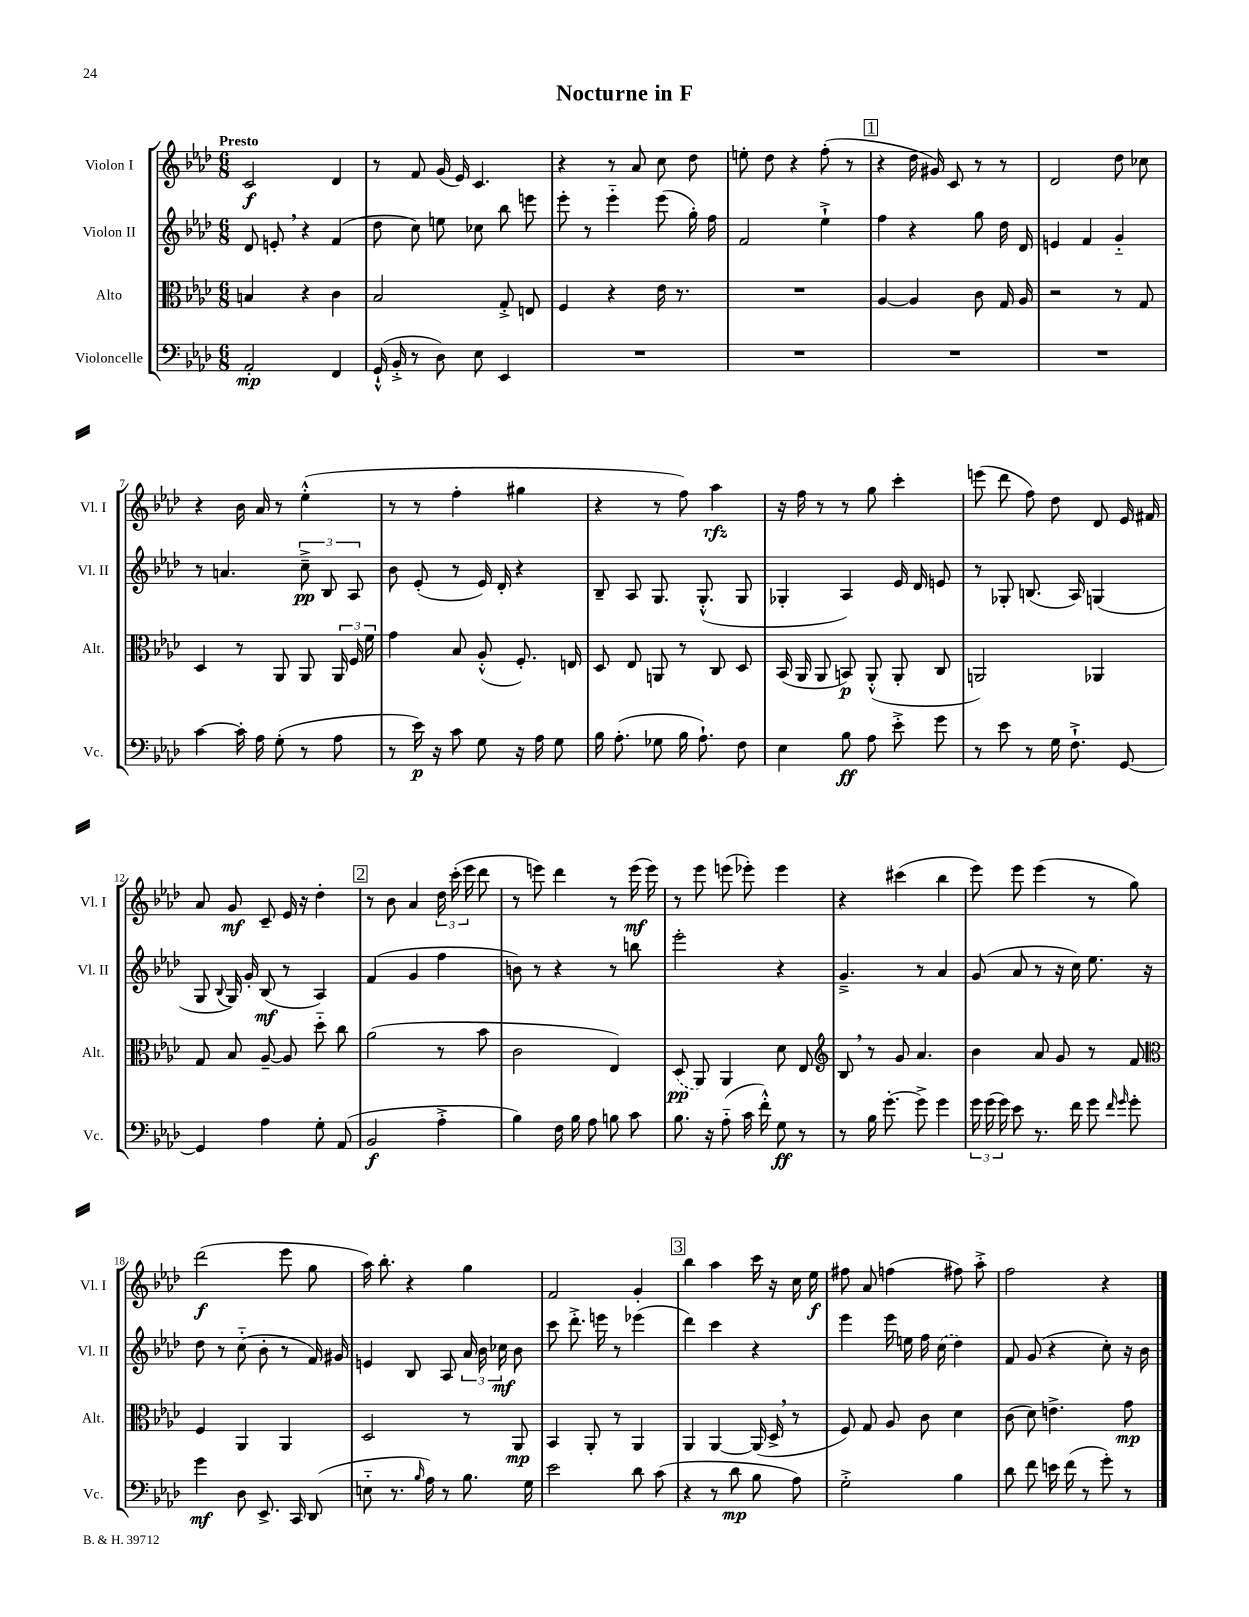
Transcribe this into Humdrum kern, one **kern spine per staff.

**kern	**dynam	**kern	**dynam	**kern	**dynam	**kern	**dynam
*part4	*part4	*part3	*part3	*part2	*part2	*part1	*part1
*staff4	*staff4	*staff3	*staff3	*staff2	*staff2	*staff1	*staff1
*I"Violoncelle	*	*I"Alto	*	*I"Violon II	*	*I"Violon I	*
*I'Vc.	*	*I'Alt.	*	*I'Vl. II	*	*I'Vl. I	*
*clefF4	*	*clefC3	*	*clefG2	*	*clefG2	*
*k[b-e-a-d-]	*	*k[b-e-a-d-]	*	*k[b-e-a-d-]	*	*k[b-e-a-d-]	*
*M6/8	*	*M6/8	*	*M6/8	*	*M6/8	*
=1	=1	=1	=1	=1	=1	=1	=1
!	!	!	!	!	!	!LO:TX:a:B:t=Presto	!
2AA-'/	mp	4Bn/	.	8d-/	.	2c/	f
.	.	.	.	8en',/	.	.	.
.	.	4r	.	4r	.	.	.
4FF/	.	4c\	.	(4f/	.	4d-/	.
=2	=2	=2	=2	=2	=2	=2	=2
(16GG`^^/	.	2B-/	.	8dd-\	.	8r	.
16BB-'^/	.	.	.	.	.	.	.
8r	.	.	.	8cc\)	.	8f/	.
8D-\)	.	.	.	8een\	.	(16g/	.
.	.	.	.	.	.	16e-/)	.
8E-\	.	.	.	8cc-X\	.	4.c/	.
4EE-/	.	8G'^/	.	8bb-\	.	.	.
.	.	8En/	.	8eeen\	.	.	.
=3	=3	=3	=3	=3	=3	=3	=3
2.r	.	4F/	.	8eee-'\	.	4r	.
.	.	.	.	8r	.	.	.
.	.	4r	.	4eee-\	.	8r	.
.	.	.	.	.	.	8a-/	.
.	.	16e-\	.	(8eee-\	.	8cc\	.
.	.	8.r	.	.	.	.	.
.	.	.	.	16gg'\)	.	8dd-\	.
.	.	.	.	16ff\	.	.	.
=4	=4	=4	=4	=4	=4	=4	=4
2.r	.	2.r	.	2f/	.	8een'\	.
.	.	.	.	.	.	8dd-\	.
.	.	.	.	.	.	4r	.
.	.	.	.	4ee-`^\	.	(8ff'\	.
.	.	.	.	.	.	8r	.
!!LO:REH:place=s1:t=1
=5	=5	=5	=5	=5	=5	=5	=5
2.r	.	[4A-/	.	4ff\	.	4r	.
.	.	4A-/]	.	4r	.	16dd-\	.
.	.	.	.	.	.	16g#X/)	.
.	.	.	.	.	.	8c/	.
.	.	8c\	.	8gg\	.	8r	.
.	.	16G/	.	16dd-\	.	8r	.
.	.	16A-/	.	16d-/	.	.	.
=6	=6	=6	=6	=6	=6	=6	=6
2.r	.	2r	.	4en/	.	2d-/	.
.	.	.	.	4f/	.	.	.
.	.	8r	.	4g/	.	8dd-\	.
.	.	8G/	.	.	.	8cc-X\	.
!!LO:LB:g=z
=7	=7	=7	=7	=7	=7	=7	=7
[4c\	.	4D-/	.	8r	.	4r	.
.	.	.	.	4.an/	.	.	.
16c'\]	.	8r	.	.	.	16b-\	.
16A-\	.	.	.	.	.	16a-/	.
(8G'\	.	8AA-/	.	.	.	8r	.
8r	.	8AA-/	.	12cc~^\	pp	(4ee-'^^\	.
.	.	.	.	12B-/	.	.	.
8A-\	.	24AA-/	.	.	.	.	.
.	.	24F/	.	12A-/	.	.	.
.	.	24f\	.	.	.	.	.
=8	=8	=8	=8	=8	=8	=8	=8
8r	.	4g\	.	8b-\	.	8r	.
16e-\)	p	.	.	(8e-'/	.	8r	.
16r	.	.	.	.	.	.	.
8c\	.	8B-/	.	8r	.	4ff'\	.
8G\	.	(8A-'^^/	.	16e-/)	.	.	.
.	.	.	.	16d-'/	.	.	.
16r	.	8.F'/)	.	4r	.	4gg#X\	.
16A-\	.	.	.	.	.	.	.
8G\	.	.	.	.	.	.	.
.	.	16En/	.	.	.	.	.
=9	=9	=9	=9	=9	=9	=9	=9
16B-\	.	8D-/	.	8B-~/	.	4r	.
(8.A-'\	.	.	.	.	.	.	.
.	.	8E-/	.	8A-/	.	.	.
8G-X\	.	8AAn/	.	8.G/	.	8r	.
16B-\	.	8r	.	.	.	8ff\)	.
8.A-`\)	.	.	.	(8.G'^^/	.	.	.
.	.	8C/	.	.	.	4aa-\	rfz
8F\	.	8D-/	.	8G/	.	.	.
=10	=10	=10	=10	=10	=10	=10	=10
4E-\	.	(16BB-/	.	4G-X'/	.	16r	.
.	.	16AA-/	.	.	.	16ff\	.
.	.	8AA-/	.	.	.	8r	.
8B-\	ff	8BBn/)	p	4A-/)	.	8r	.
8A-\	.	(8AA-'^^/	.	.	.	8gg\	.
8e-'^\	.	8AA-'/	.	16e-/	.	4ccc'\	.
.	.	.	.	16d-/	.	.	.
8g\	.	8C/	.	8en/	.	.	.
=11	=11	=11	=11	=11	=11	=11	=11
8r	.	2AAn/)	.	8r	.	(8eeen\	.
8e-\	.	.	.	8G-X'/	.	8ddd-\	.
8r	.	.	.	(8.Bn/	.	8ff\)	.
16G\	.	.	.	.	.	8dd-\	.
8.F`^\	.	.	.	16A-/)	.	.	.
.	.	4AA-X/	.	(4Gn/	.	8d-/	.
[8GG/	.	.	.	.	.	16e-/	.
.	.	.	.	.	.	16f#X/	.
!!LO:LB:g=z
=12	=12	=12	=12	=12	=12	=12	=12
4GG/]	.	8G/	.	8G/	.	8a-/	.
.	.	.	.	8qqB-/	.	.	.
.	.	8B-/	.	16G/)	.	8g/	mf
.	.	.	.	16g'/	.	.	.
4A-\	.	[8A-~/	.	(8B-/	mf	8c~/	.
.	.	8A-/]	.	8r	.	16e-/	.
.	.	.	.	.	.	16r	.
8G'\	.	8dd-\	.	4A-/)	.	4dd-'\	.
(8AA-/	.	8cc\	.	.	.	.	.
!!LO:REH:place=s1:t=2
=13	=13	=13	=13	=13	=13	=13	=13
2BB-/	f	(2a-\	.	(4f/	.	8r	.
.	.	.	.	.	.	8b-\	.
.	.	.	.	4g/	.	4a-/	.
4A-'^\	.	8r	.	4ff\	.	24dd-\	.
.	.	.	.	.	.	(24ccc'\	.
.	.	.	.	.	.	24eee-\	.
.	.	8b-\	.	.	.	8ddd-\	.
=14	=14	=14	=14	=14	=14	=14	=14
4B-\)	.	2c\	.	8bn\)	.	8r	.
.	.	.	.	8r	.	8eeen\)	.
16F\	.	.	.	4r	.	4ddd-\	.
16B-\	.	.	.	.	.	.	.
8A-\	.	.	.	.	.	.	.
8Bn\	.	4E-/)	.	8r	.	8r	.
8c\	.	.	.	8bbn\	.	(16eee\	mf
.	.	.	.	.	.	16eee\)	.
=15	=15	=15	=15	=15	=15	=15	=15
8.B-\	.	(8D-/	pp	2eee-'\	.	8r	.
.	.	8AA-/)	.	.	.	8eee-\	.
16r	.	.	.	.	.	.	.
(8A-\	.	4AA-/	.	.	.	(8eeen\	.
16c\	.	.	.	.	.	8eee-X'\)	.
16f'^^\)	.	.	.	.	.	.	.
8G\	ff	8d-\	.	4r	.	4eee-\	.
8r	.	8E-/	.	.	.	.	.
=16	=16	=16	=16	=16	=16	=16	=16
*	*	*clefG2	*	*	*	*	*
8r	.	8B-,/	.	4.g~^/	.	4r	.
16B-\	.	8r	.	.	.	.	.
[8.g'\	.	.	.	.	.	.	.
.	.	8g/	.	.	.	(4ccc#X\	.
8g^\]	.	4.a-/	.	8r	.	.	.
4g\	.	.	.	4a-/	.	4bb-\	.
=17	=17	=17	=17	=17	=17	=17	=17
24g\	.	4b-\	.	(8g/	.	8eee-\)	.
(24g\	.	.	.	.	.	.	.
24g\)	.	.	.	.	.	.	.
8e-\	.	.	.	8a-/	.	8eee-\	.
8.r	.	8a-/	.	8r	.	(4eee-\	.
.	.	8g/	.	16r	.	.	.
16f\	.	.	.	16cc\)	.	.	.
8g\	.	8r	.	8.ee-\	.	8r	.
16qqf/	.	.	.	.	.	.	.
16qqg/	.	.	.	.	.	.	.
8g'\	.	8f/	.	.	.	8gg\)	.
.	.	.	.	16r	.	.	.
!!LO:LB:g=z
=18	=18	=18	=18	=18	=18	=18	=18
*	*	*clefC3	*	*	*	*	*
4g\	mf	4F/	.	8dd-\	.	(2ddd-\	f
.	.	.	.	8r	.	.	.
8D-\	.	4AA-/	.	(8cc\	.	.	.
8.EE-^/	.	.	.	8b-'\	.	.	.
.	.	4AA-/	.	8r	.	8eee-\	.
16CC/	.	.	.	.	.	.	.
(8DD-/	.	.	.	16f/)	.	8gg\	.
.	.	.	.	16g#X/	.	.	.
=19	=19	=19	=19	=19	=19	=19	=19
8En\	.	2D-/	.	4en/	.	16aa-\)	.
.	.	.	.	.	.	8.bb-'\	.
8.r	.	.	.	.	.	.	.
.	.	.	.	8B-/	.	4r	.
16qqB-/	.	.	.	.	.	.	.
16A-\)	.	.	.	.	.	.	.
8r	.	.	.	8A-/	.	.	.
8.B-\	.	8r	.	24a-/	.	4gg\	.
.	.	.	.	24b-\	.	.	.
.	.	.	.	24cc-X\	mf	.	.
.	.	8AA-/	mp	8b-\	.	.	.
16G\	.	.	.	.	.	.	.
=20	=20	=20	=20	=20	=20	=20	=20
2e-\	.	4BB-/	.	8ccc\	.	2f/	.
.	.	.	.	8.ddd-'^\	.	.	.
.	.	8AA-'/	.	.	.	.	.
.	.	.	.	16eeen\	.	.	.
.	.	8r	.	8r	.	.	.
8d-\	.	4AA-/	.	(4eee-X\	.	4g'/	.
(8c\	.	.	.	.	.	.	.
!!LO:REH:place=s1:t=3
=21	=21	=21	=21	=21	=21	=21	=21
4r	.	4AA-/	.	4ddd-\)	.	4bb-\	.
8r	.	[4AA-/	.	4ccc\	.	4aa-\	.
8d-\	mp	.	.	.	.	.	.
8B-\	.	(16AA-/]	.	4r	.	16ccc\	.
.	.	16D-^,/	.	.	.	16r	.
8A-\)	.	8r	.	.	.	16cc\	.
.	.	.	.	.	.	16ee-\	f
=22	=22	=22	=22	=22	=22	=22	=22
2G'^\	.	8F/)	.	4eee-\	.	8ff#X\	.
.	.	8G/	.	.	.	8a-/	.
.	.	8A-/	.	16eee-\	.	(4ffn\	.
.	.	.	.	16een\	.	.	.
.	.	8c\	.	16ff\	.	.	.
.	.	.	.	(16cc\	.	.	.
4B-\	.	4d-\	.	4dd-\)	.	8ff#X\)	.
.	.	.	.	.	.	8aa-'^\	.
=23	=23	=23	=23	=23	=23	=23	=23
8d-\	.	(8c\	.	8f/	.	2ff\	.
8f\	.	8d-\)	.	(8g/	.	.	.
16en\	.	4.en^\	.	4r	.	.	.
(16f\	.	.	.	.	.	.	.
8r	.	.	.	.	.	.	.
8g'\)	.	.	.	8cc'\)	.	4r	.
8r	.	8g\	mp	16r	.	.	.
.	.	.	.	16b-\	.	.	.
==	==	==	==	==	==	==	==
*-	*-	*-	*-	*-	*-	*-	*-
